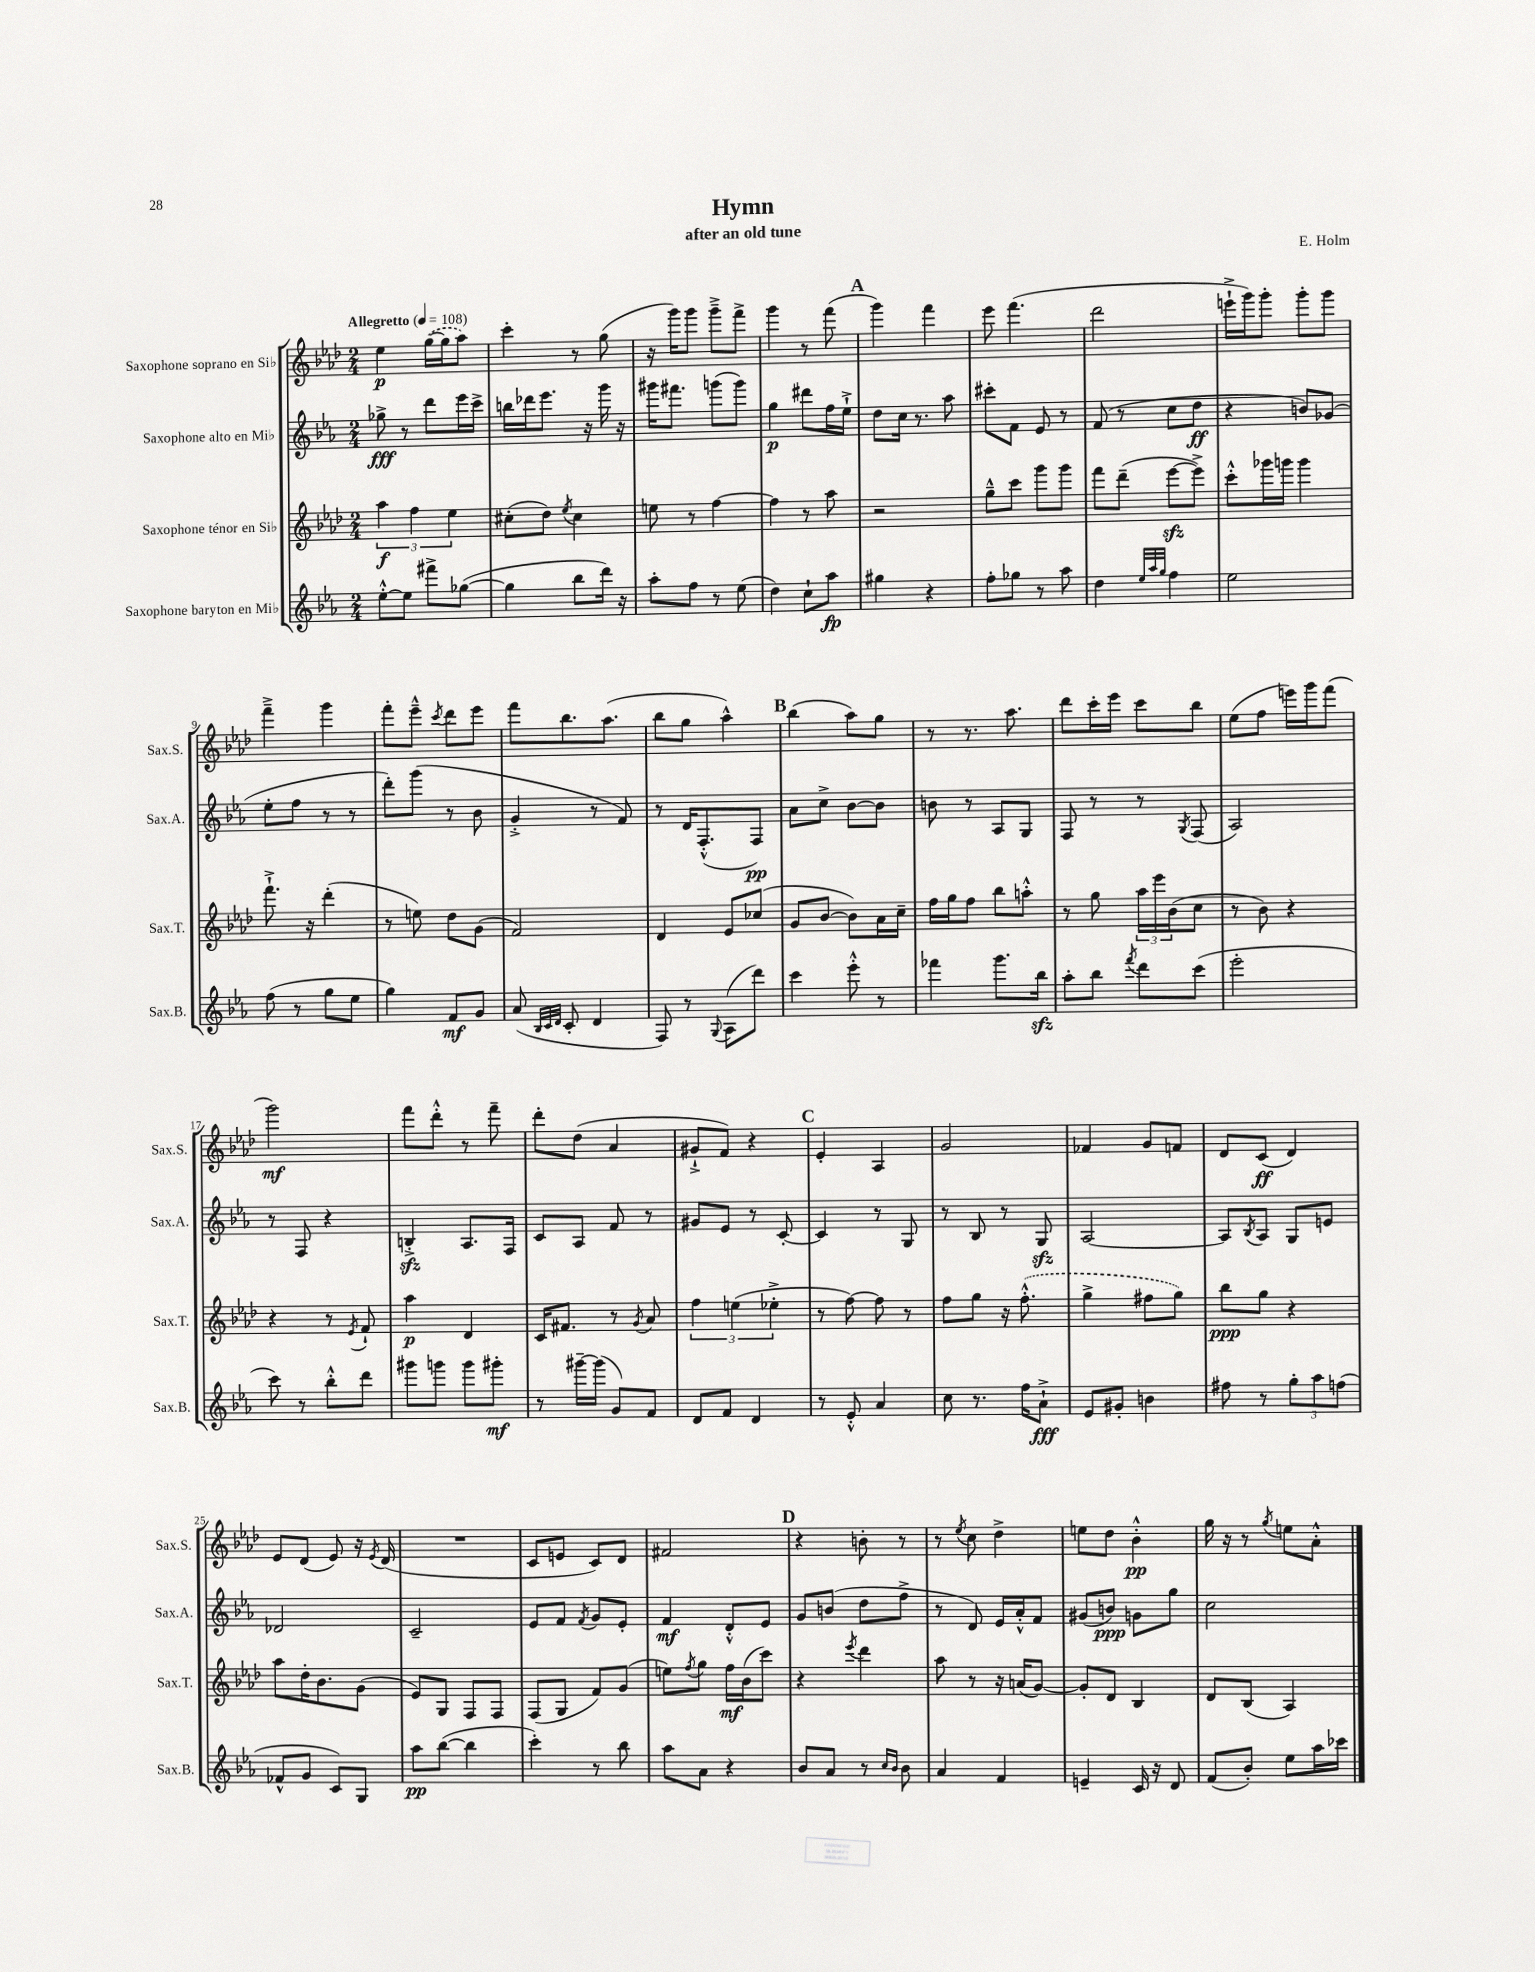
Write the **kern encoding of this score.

**kern	**dynam	**kern	**dynam	**kern	**dynam	**kern	**dynam
*part4	*part4	*part3	*part3	*part2	*part2	*part1	*part1
*staff4	*staff4	*staff3	*staff3	*staff2	*staff2	*staff1	*staff1
*I"Saxophone baryton en Mi♭	*	*I"Saxophone ténor en Si♭	*	*I"Saxophone alto en Mi♭	*	*I"Saxophone soprano en Si♭	*
*I'Sax.B.	*	*I'Sax.T.	*	*I'Sax.A.	*	*I'Sax.S.	*
*clefG2	*	*clefG2	*	*clefG2	*	*clefG2	*
*k[b-e-a-]	*	*k[b-e-a-d-]	*	*k[b-e-a-]	*	*k[b-e-a-d-]	*
*M2/4	*	*M2/4	*	*M2/4	*	*M2/4	*
*MM108	*	*MM108	*	*MM108	*	*MM108	*
=1	=1	=1	=1	=1	=1	=1	=1
!	!	!	!	!	!	!LO:TX:a:B:t=Allegretto	!
[8ee-'^^\L	.	6aa-\	f	8gg-X^\	fff	4ee-\	p
8ee-\J]	.	.	.	8r	.	.	.
.	.	6ff\	.	.	.	.	.
8fff#X^\L	.	.	.	8ddd\L	.	([16gg\LL	.
.	.	.	.	.	.	16gg\J]	.
.	.	6ee-\	.	.	.	.	.
([8gg-X\J	.	.	.	16eee-\L	.	8aa-\J)	.
.	.	.	.	16ccc^\JJ	.	.	.
=2	=2	=2	=2	=2	=2	=2	=2
4gg-\]	.	(8cc#X'\L	.	16bbn\LL	.	4ccc'\	.
.	.	.	.	16ddd-X\J	.	.	.
.	.	8dd-\J)	.	8.eee-\J	.	.	.
.	.	8qee-/	.	.	.	.	.
8bb-\L	.	4cc#\	.	.	.	8r	.
.	.	.	.	16r	.	.	.
16ddd\Jk)	.	.	.	16ggg\	.	(8gg\	.
16r	.	.	.	16r	.	.	.
=3	=3	=3	=3	=3	=3	=3	=3
8aa-'\L	.	8een\	.	16ggg#X\KL	.	16r	.
.	.	.	.	8.fff#X\J	.	16ggg\KL)	.
8ff\J	.	8r	.	.	.	8ggg\J	.
8r	.	[4ff\	.	(8gggn\L	.	8ggg~^\L	.
(8ee-\	.	.	.	8ggg\J)	.	8fff^\J	.
=4	=4	=4	=4	=4	=4	=4	=4
4dd\)	.	4ff\]	.	4gg\	p	4ggg\	.
8cc`\L	.	8r	.	8ddd#X\L	.	8r	.
8aa-\J	fp	8aa-\	.	16ff\L	.	(8fff\	.
.	.	.	.	16ee-`^\JJ	.	.	.
!!LO:REH:place=s1:t=A
=5	=5	=5	=5	=5	=5	=5	=5
4gg#X\	.	2r	.	8dd\L	.	4ggg\)	.
.	.	.	.	16cc\Jk	.	.	.
.	.	.	.	8.r	.	.	.
4r	.	.	.	.	.	4fff\	.
.	.	.	.	8aa-\	.	.	.
=6	=6	=6	=6	=6	=6	=6	=6
8ff'\L	.	8gg~^^\L	.	8ccc#X'\L	.	8eee-\	.
8gg-X\J	.	8ccc\J	.	8f\J	.	(4.fff\	.
8r	.	8ggg\L	.	8e-/	.	.	.
8aa-\	.	8ggg\J	.	8r	.	.	.
=7	=7	=7	=7	=7	=7	=7	=7
4dd\	.	8fff\L	.	(8f/	.	2ddd-\	.
.	.	(8ddd-~\J	.	8r	.	.	.
32qqee-/LLL	.	.	.	.	.	.	.
32qqaa-/	.	.	.	.	.	.	.
32qqgg/JJJ	.	.	.	.	.	.	.
4ff\	.	[8eee-zz\L	.	8cc\L	.	.	.
.	.	8eee-^\J])	.	8dd\J	ff	.	.
=8	=8	=8	=8	=8	=8	=8	=8
2ee-\	.	8ccc'^^\L	.	4r	.	16eeen`^\LL	.
.	.	.	.	.	.	16ggg\J)	.
.	.	16ggg-X\L	.	.	.	8ggg'\J	.
.	.	16gggn\JJ	.	.	.	.	.
.	.	4ggg\	.	8bn/L)	.	8ggg'\L	.
.	.	.	.	(8g-X/J	.	8ggg\J	.
!!LO:LB:g=z
=9	=9	=9	=9	=9	=9	=9	=9
(8ff\	.	8.fff`^\	.	8ee-'\L	.	4fff~^\	.
8r	.	.	.	8ff\J	.	.	.
.	.	16r	.	.	.	.	.
8gg\L	.	(4ddd-'\	.	8r	.	4ggg\	.
8ee-\J	.	.	.	8r	.	.	.
=10	=10	=10	=10	=10	=10	=10	=10
4gg\)	.	8r	.	8ddd'\L)	.	8fff'\L	.
.	.	8een\)	.	(8ggg\J	.	8eee-~^^\J	.
.	.	.	.	.	.	8qccc/	.
8f/L	mf	8dd-\L	.	8r	.	8ddd-\L	.
8g/J	.	(8g\J	.	8b-\	.	8eee-\J	.
=11	=11	=11	=11	=11	=11	=11	=11
(8a-/	.	2f/)	.	4g'^/	.	8fff\L	.
32qqB-/LLL	.	.	.	.	.	.	.
32qqc/	.	.	.	.	.	.	.
32qqd/JJJ	.	.	.	.	.	.	.
8c'/	.	.	.	.	.	8.bb-\	.
4d/	.	.	.	8r	.	.	.
.	.	.	.	.	.	(8.aa-\J	.
.	.	.	.	8f/)	.	.	.
=12	=12	=12	=12	=12	=12	=12	=12
8F/)	.	4d-/	.	8r	.	8bb-\L	.
8r	.	.	.	16d/KL	.	8gg\J	.
.	.	.	.	(8.F'^^/	.	.	.
8qqG/	.	.	.	.	.	.	.
(8A-\L	.	8e-/L	.	.	.	4aa-^^\)	.
8ddd\J)	.	(8cc-X/J	.	8F/J)	pp	.	.
!!LO:REH:place=s1:t=B
=13	=13	=13	=13	=13	=13	=13	=13
4ccc\	.	8g/L	.	8a-\L	.	(4bb-\	.
.	.	[8b-/J	.	8cc^\J	.	.	.
8eee-'^^\	.	8b-\L])	.	[8b-\L	.	8aa-\L)	.
8r	.	16a-\L	.	8b-\J]	.	8gg\J	.
.	.	16cc~\JJ	.	.	.	.	.
=14	=14	=14	=14	=14	=14	=14	=14
4fff-X\	.	16ff\LL	.	8bn\	.	8r	.
.	.	16gg\J	.	.	.	.	.
.	.	8ff\J	.	8r	.	8.r	.
8.ggg\L	.	8bb-\L	.	8A-/L	.	.	.
.	.	.	.	.	.	8.aa-\	.
.	.	8aan'^^\J	.	8G/J	.	.	.
16bb-zz\Jk	.	.	.	.	.	.	.
=15	=15	=15	=15	=15	=15	=15	=15
8aa-'\L	.	8r	.	8F/	.	8ddd-\L	.
8bb-\J	.	8gg\	.	8r	.	16ccc'\L	.
.	.	.	.	.	.	16eee-\JJ	.
8qfff/	.	.	.	.	.	.	.
8ddd\L	.	24aa-\LL	.	8r	.	8ccc\L	.
.	.	24eee-\	.	.	.	.	.
.	.	(24b-\J	.	.	.	.	.
.	.	.	.	8qG/	.	.	.
(8ccc\J	.	8cc\J	.	(8F/	.	8bb-\J	.
=16	=16	=16	=16	=16	=16	=16	=16
2eee-'\	.	8r	.	2A-/)	.	(8ee-\L	.
.	.	8b-\)	.	.	.	8ff\J	.
.	.	4r	.	.	.	16eeen\LL)	.
.	.	.	.	.	.	16ggg\J	.
.	.	.	.	.	.	(8fff\J	.
!!LO:LB:g=z
=17	=17	=17	=17	=17	=17	=17	=17
8ccc\)	.	4r	.	8r	.	2ggg\)	mf
8r	.	.	.	8F/	.	.	.
8bb-'^^\L	.	8r	.	4r	.	.	.
.	.	8qe-/	.	.	.	.	.
8ddd\J	.	8f`/	.	.	.	.	.
=18	=18	=18	=18	=18	=18	=18	=18
8ggg#X\L	.	4aa-\	p	4Bnzz'^/	.	8fff\L	.
8gggn\J	.	.	.	.	.	8ddd-'^^\J	.
8ggg\L	.	4d-/	.	8.A-/L	.	8r	.
8ggg#X'\J	mf	.	.	.	.	8fff~\	.
.	.	.	.	16F/Jk	.	.	.
=19	=19	=19	=19	=19	=19	=19	=19
8r	.	16c/KL	.	8c/L	.	8ddd-'\L	.
.	.	8.f#X/J	.	.	.	.	.
[16ggg#X~\LL	.	.	.	8A-/J	.	(8dd-\J	.
(16ggg#\JJ]	.	.	.	.	.	.	.
8g/L)	.	8r	.	8f/	.	4a-/	.
.	.	8qg/	.	.	.	.	.
8f/J	.	8a-/	.	8r	.	.	.
=20	=20	=20	=20	=20	=20	=20	=20
8d/L	.	6ff\	.	8g#X/L	.	8g#X`^/L	.
8f/J	.	.	.	8e-/J	.	8f/J)	.
.	.	(6een\	.	.	.	.	.
4d/	.	.	.	8r	.	4r	.
.	.	6ee-X'^\	.	.	.	.	.
.	.	.	.	[8c'/	.	.	.
!!LO:REH:place=s1:t=C
=21	=21	=21	=21	=21	=21	=21	=21
8r	.	8r	.	4c/]	.	4e-'/	.
8e-'^^/	.	[8ff\)	.	.	.	.	.
4a-/	.	8ff\]	.	8r	.	4A-/	.
.	.	8r	.	8G/	.	.	.
=22	=22	=22	=22	=22	=22	=22	=22
8cc\	.	8ff\L	.	8r	.	2g/	.
8.r	.	8gg\J	.	8B-/	.	.	.
.	.	16r	.	8r	.	.	.
16ff\KL	.	(8.ff'^^\	.	.	.	.	.
8a-`^\J	fff	.	.	8Gzz/	.	.	.
=23	=23	=23	=23	=23	=23	=23	=23
8e-/L	.	4gg^\	.	[2A-/	.	4f-X/	.
8g#X'/J	.	.	.	.	.	.	.
4bn\	.	8ff#X\L	.	.	.	8g/L	.
.	.	8gg\J)	.	.	.	8fn/J	.
=24	=24	=24	=24	=24	=24	=24	=24
8ff#X\	.	8bb-\L	ppp	8A-/L]	.	8d-/L	.
.	.	.	.	8qB-/	.	.	.
8r	.	8gg\J	.	8A-/J	.	(8c/J	ff
12gg'\L	.	4r	.	8G/L	.	4d-/)	.
12aa-\	.	.	.	.	.	.	.
.	.	.	.	8en/J	.	.	.
(12ffn\J	.	.	.	.	.	.	.
!!LO:LB:g=z
=25	=25	=25	=25	=25	=25	=25	=25
8f-X^^/L	.	8aa-\L	.	2d-X/	.	8e-/L	.
8g/J	.	16dd-'\K	.	.	.	(8d-/J	.
.	.	8.b-\	.	.	.	.	.
8c/L)	.	.	.	.	.	8e-/)	.
8G/J	.	(8g\J	.	.	.	16r	.
.	.	.	.	.	.	8qe-/	.
.	.	.	.	.	.	(16d-/	.
=26	=26	=26	=26	=26	=26	=26	=26
8aa-\L	pp	8e-/L)	.	2c~/	.	2r	.
([8bb-\J	.	8G/J	.	.	.	.	.
4bb-\]	.	8F/L	.	.	.	.	.
.	.	8F/J	.	.	.	.	.
=27	=27	=27	=27	=27	=27	=27	=27
4ccc'\)	.	(8F/L	.	8e-/L	.	8c/L	.
.	.	8G/J	.	8f/J	.	8en/J	.
.	.	.	.	8qf/	.	.	.
8r	.	8f/L)	.	8g/L	.	8c/L)	.
8bb-\	.	(8g/J	.	8e-'/J	.	8d-/J	.
=28	=28	=28	=28	=28	=28	=28	=28
8aa-\L	.	8een\L)	.	4f/	mf	2f#X/	.
.	.	8qff/	.	.	.	.	.
8a-\J	.	8gg\J	.	.	.	.	.
4r	.	16ff\LL	mf	8d'^^/L	.	.	.
.	.	(16b-\J	.	.	.	.	.
.	.	8ccc\J)	.	8e-/J	.	.	.
!!LO:REH:place=s1:t=D
=29	=29	=29	=29	=29	=29	=29	=29
8b-/L	.	4r	.	8g/L	.	4r	.
8a-/J	.	.	.	(8bn/J	.	.	.
.	.	8qeee-/	.	.	.	.	.
8r	.	4ddd-\	.	8dd\L	.	8bn'\	.
16qqcc/LL	.	.	.	.	.	.	.
16qqb-/JJ	.	.	.	.	.	.	.
8b-\	.	.	.	8ff^\J	.	8r	.
=30	=30	=30	=30	=30	=30	=30	=30
4a-/	.	8aa-\	.	8r	.	8r	.
.	.	.	.	.	.	8qee-/	.
.	.	8r	.	8d/)	.	8cc\	.
4f/	.	16r	.	16e-/LL	.	4dd-^\	.
.	.	(16an/KL	.	16a-'^^/J	.	.	.
.	.	[8g/J)	.	8f/J	.	.	.
=31	=31	=31	=31	=31	=31	=31	=31
4en~/	.	8g'/L]	.	(8g#X/L	.	8een\L	.
.	.	8d-/J	.	8bn/J)	ppp	8dd-\J	.
16c/	.	4B-/	.	8gn\L	.	4b-'^^\	pp
16r	.	.	.	.	.	.	.
8d/	.	.	.	8gg\J	.	.	.
=32	=32	=32	=32	=32	=32	=32	=32
(8f/L	.	8d-/L	.	2cc\	.	16gg\	.
.	.	.	.	.	.	16r	.
8b-'/J)	.	(8B-/J	.	.	.	8r	.
.	.	.	.	.	.	8qgg/	.
8ee-\L	.	4A-/)	.	.	.	8een\L	.
16aa-\L	.	.	.	.	.	8a-'^^\J	.
16ccc-X\JJ	.	.	.	.	.	.	.
==	==	==	==	==	==	==	==
*-	*-	*-	*-	*-	*-	*-	*-
